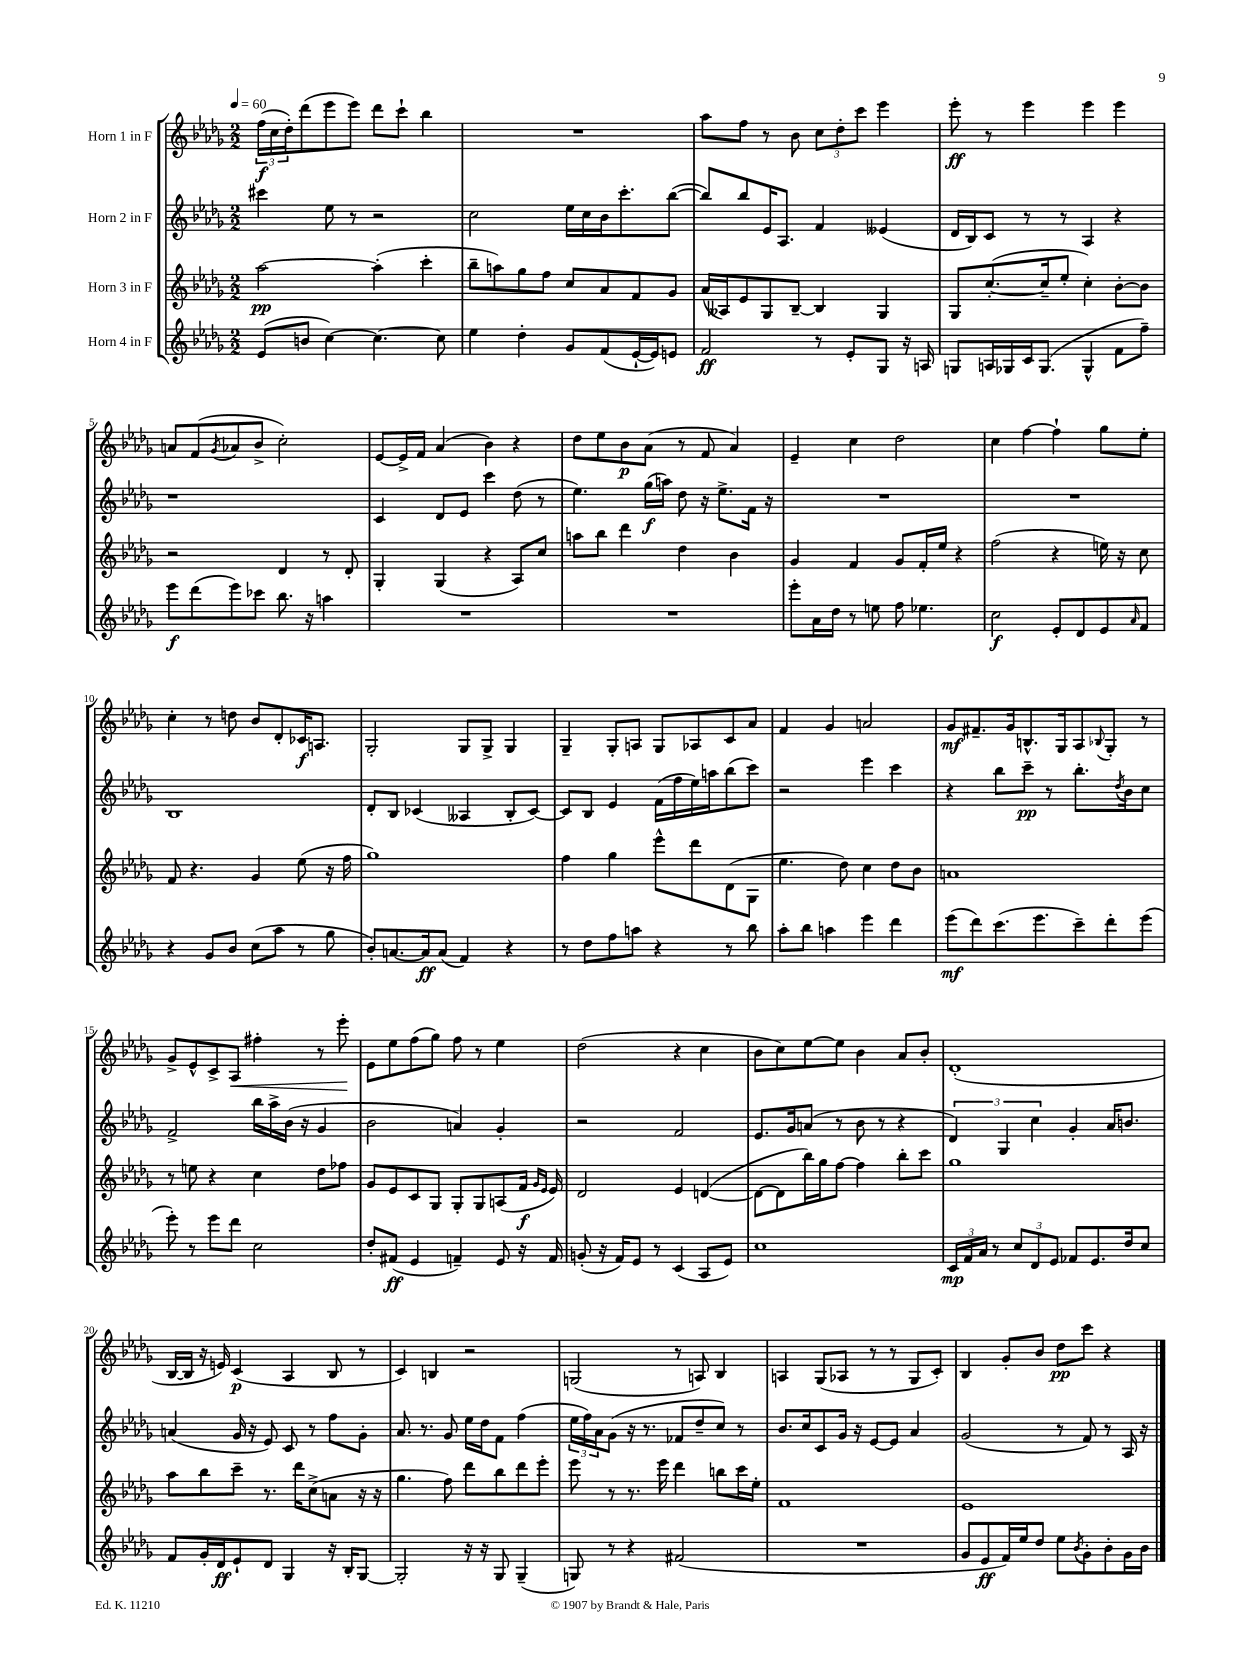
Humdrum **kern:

**kern	**kern	**kern	**kern
*staff4	*staff3	*staff2	*staff1
*clefG2	*clefG2	*clefG2	*clefG2
*k[b-e-a-d-g-]	*k[b-e-a-d-g-]	*k[b-e-a-d-g-]	*k[b-e-a-d-g-]
*M2/2	*M2/2	*M2/2	*M2/2
*MM60	*MM60	*MM60	*MM60
(8e-	[2aa-	4ccc#	(24ff
.	.	.	24cc
.	.	.	24dd-')
8b	.	.	(8ddd-
[4cc)	.	8ee-	8eee-
.	.	8r	8eee-)
4.cc_	(4aa-']	2r	8ddd-
.	.	.	8ccc`
.	4ccc'	.	4bb-
8cc]	.	.	.
=	=	=	=
4ee-	8bb-~	2cc	1r
.	8aa)	.	.
4dd-'	8gg-	.	.
.	8ff	.	.
8g-	8cc	16ee-	.
.	.	16cc	.
(8f	8a-	16b-	.
.	.	8.ccc'	.
[16e-`	8f	.	.
16e-])	.	.	.
8e	8g-	([8bb-	.
=	=	=	=
2f	(16a-	8bb-])	8aa-
.	16A--)	.	.
.	8e-	8bb-	8ff
.	8G-	16e-	8r
.	.	8.A-	.
.	[8B-~	.	8b-
8r	4B-]	4f	12cc
.	.	.	12dd-'
8e-'	.	.	.
.	.	.	12ccc
8G-	4G-	(4e--	4eee-
16r	.	.	.
16A	.	.	.
=	=	=	=
8G	8G-	16d-	8eee-'
.	.	16B-)	.
16A	([8.cc'	8c	8r
16G-	.	.	.
16c	.	8r	4eee-
(8.G-	16cc~]	.	.
.	8ee-'	8r	.
4G-^^	4cc')	4A-	4eee-
8f	[8b-'	4r	4eee-
8ff~)	8b-]	.	.
=	=	=	=
8eee-	2r	1r	8a
(8ddd-	.	.	(8f
.	.	.	8qg-
8eee-)	.	.	8a-
8ccc-	.	.	8b-^
8.bb-	4d-	.	2cc')
16r	.	.	.
4aa	8r	.	.
.	8d-'	.	.
=	=	=	=
1r	4G-'	4c	[8e-
.	.	.	16e-^]
.	.	.	16f
.	(4G-	8d-	(4a-
.	.	8e-	.
.	4r	4ccc	4b-)
.	8A-)	(8dd-	4r
.	8cc	8r	.
=	=	=	=
1r	8aa	4.ee-)	8dd-
.	8bb-	.	8ee-
.	4ddd-	.	8b-
.	.	(16gg-	(8a-
.	.	16aa)	.
.	4dd-	8dd-	8r
.	.	16r	8f
.	.	8.ee-^	.
.	4b-	.	4a-)
.	.	16f	.
.	.	16r	.
=	=	=	=
8eee-'	4g-	1r	4e-~
16a-	.	.	.
16dd-	.	.	.
8r	4f	.	4cc
8ee	.	.	.
8ff	8g-	.	2dd-
4.ee-	16f'	.	.
.	16ee-	.	.
.	4r	.	.
=	=	=	=
2cc	(2ff	1r	4cc
.	.	.	[4ff
8e-'	4r	.	4ff`]
8d-	.	.	.
8e-	16ee)	.	8gg-
.	16r	.	.
16qqa-	.	.	.
8f	8cc	.	8ee-'
=	=	=	=
4r	8f	1B-	4cc'
.	4.r	.	.
8g-	.	.	8r
8b-	.	.	8dd
(8cc	4g-	.	8b-
8aa-	.	.	8d-'
8r	(8ee-	.	16c-
.	.	.	8.A
8gg-	16r	.	.
.	16ff	.	.
=	=	=	=
8b-')	1gg-)	8d-'	2G-'
[8.a	.	8B-	.
.	.	(4c-	.
16a]	.	.	.
(8a	.	.	.
4f)	.	4A--	8G-
.	.	.	8G-^
4r	.	8B-'	4G-
.	.	[8c-)	.
=	=	=	=
8r	4ff	8c-]	4G-~
8dd-	.	8B-	.
8ff	4gg-	4e-	8G-'
8aa	.	.	8A
4r	8eee-^^	(16f	8G-
.	.	16ff	.
.	8ddd-	16ee-)	8A-
.	.	16aa	.
8r	(8d-	(8bb-	8c
8bb-	8G-	8ccc)	8a-
=	=	=	=
8aa-'	4.ee-	2r	4f
8bb-	.	.	.
4aa	.	.	4g-
.	8dd-)	.	.
4eee-	4cc	4eee-	2a
4ddd-	8dd-	4ccc	.
.	8b-	.	.
=	=	=	=
(8eee-	1a	4r	8g-
8ddd-)	.	.	8.f#~
(8.ccc	.	8bb-	.
.	.	.	16g-
.	.	8ccc~	8.B^^
8.eee-	.	.	.
.	.	8r	.
.	.	.	16G-
8ccc~)	.	8.bb-'	8A-
.	.	.	8qqB-
8ddd-'	.	.	8G-'
.	.	8qdd-	.
.	.	16b-	.
(8eee-	.	8cc	8r
=	=	=	=
8eee-')	8r	2f^	8g-^
8r	8ee	.	8e-^^
8eee-	4r	.	8c^
8ddd-	.	.	8A-
2cc	4cc	16bb-	4ff#'
.	.	16aa-^	.
.	.	(16b-	.
.	.	16r	.
.	8dd-	4g-	8r
.	8ff-	.	8eee-'
=	=	=	=
8dd-'	8g-	2b-	8e-
(8f#	8e-	.	8ee-
4e-	8c	.	(8ff
.	8G-	.	8gg-)
4f~)	8G-'	4a)	8ff
.	8G-	.	8r
8e-	(8A	4g-'	4ee-
16r	16f	.	.
.	16qqg-	.	.
.	16qqe-	.	.
16f	16e-)	.	.
=	=	=	=
(8g'	2d-	2r	(2dd-
16r	.	.	.
16f)	.	.	.
8e-	.	.	.
8r	.	.	.
(4c	4e-	2f	4r
8A-	([4d	.	4cc
8e-)	.	.	.
=	=	=	=
1cc	8d_	8.e-	8b-
.	8d]	.	8cc)
.	.	16g-	.
.	16bb-)	(8a	[8ee-
.	16gg-	.	.
.	[8ff	8r	8ee-]
.	4ff]	8b-	4b-
.	.	8r	.
.	8bb-'	4r	8a-
.	8ccc	.	8b-'
=	=	=	=
24c	1gg-	6d-)	(1d-'
24f	.	.	.
24a-	.	.	.
8r	.	.	.
.	.	6G-	.
12cc	.	.	.
12d-	.	6cc	.
12e-	.	.	.
8f-	.	4g-'	.
8.e-	.	.	.
.	.	16a-	.
16dd-	.	8.b	.
8cc	.	.	.
=	=	=	=
8f	8aa-	(4a	[16B-
.	.	.	16B-]
16g-'	8bb-	.	16r
16d-	.	.	16e)
8e-`	8ccc~	16g-	(4c
.	.	16r	.
8d-	8.r	8e-)	.
4G-	.	8c	4A-
.	16ddd-	.	.
.	(8cc^	8r	.
16r	8a	8ff	8B-
16B-'	.	.	.
[8G-	16r	8g-'	8r
.	16r	.	.
=	=	=	=
2G-']	4.gg-	8.a-	4c)
.	.	8.r	.
.	.	.	4B
.	8ff)	8g-	.
16r	8ddd-	16ee-	2r
16r	.	16dd-	.
8G-	8bb-	8f	.
(4G-~	8ddd-	(4ff	.
.	8eee-'	.	.
=	=	=	=
8G)	8eee-	24ee-	(2G
.	.	24ff)	.
.	.	24a-	.
8r	8r	(8g-	.
4r	8.r	16r	.
.	.	8.r	.
.	16eee-	.	.
(2f#	4ddd-	8f-	8r
.	.	8dd-~	8A)
.	8bb	8cc)	4B-
.	16ccc	8r	.
.	16ee-'	.	.
=	=	=	=
1r	1f	8.b-	4A
.	.	16cc	.
.	.	8c	(8G-
.	.	16g-	8A-
.	.	16r	.
.	.	[8e-	8r
.	.	8e-]	8r
.	.	4a-	8G-
.	.	.	8c')
=	=	=	=
8g-	1e-	(2g-	4B-
8e-	.	.	.
16f)	.	.	8g-'
16ee-	.	.	.
8dd-	.	.	8b-
8ee-	.	8r	8dd-
8qb-	.	.	.
8g-'	.	8f)	8ccc
8b-'	.	8r	4r
16g-	.	16A-	.
16b-	.	16r	.
==	==	==	==
*-	*-	*-	*-
